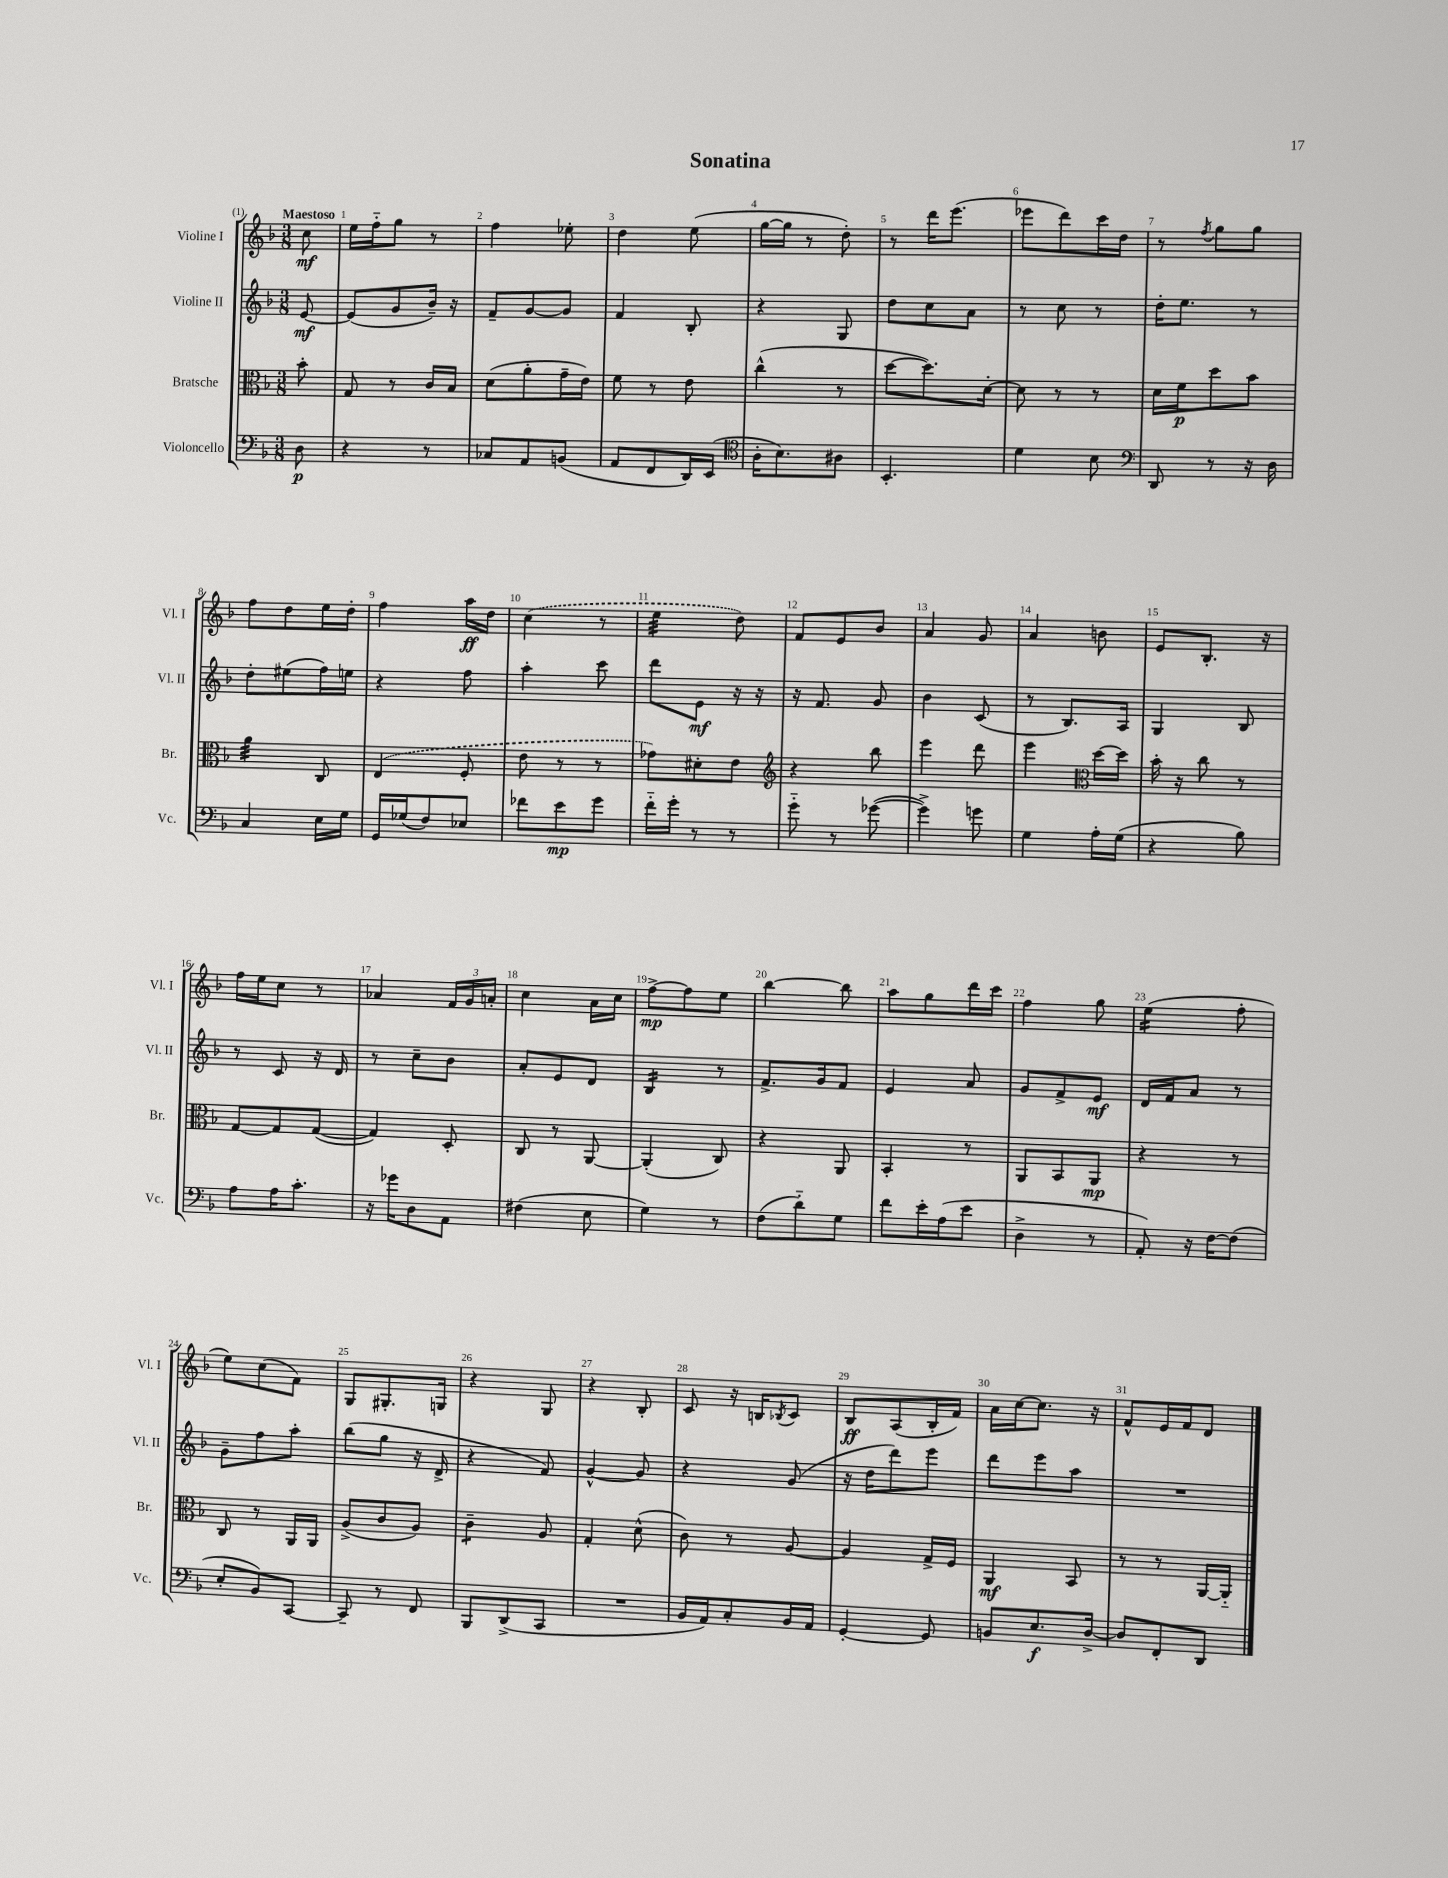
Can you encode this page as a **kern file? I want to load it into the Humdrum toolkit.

**kern	**kern	**kern	**kern
*staff4	*staff3	*staff2	*staff1
*clefF4	*clefC3	*clefG2	*clefG2
*k[b-]	*k[b-]	*k[b-]	*k[b-]
*M3/8	*M3/8	*M3/8	*M3/8
8D	8b-'	[8e	8cc
=	=	=	=
4r	8G	(8e]	16ee
.	.	.	16ff'~
.	8r	8g	8gg
8r	16c	16b-~)	8r
.	16B-	16r	.
=	=	=	=
8C-	(8d	8f~	4ff
8AA	8a'	[8g	.
(8BB	16g~	8g]	8ee-'
.	16e)	.	.
=	=	=	=
8AA	8f	4f	4dd
8FF	8r	.	.
16DD)	8e	8B-'	(8ee
(16EE	.	.	.
=	=	=	=
*clefC4	*	*	*
16A'	(4cc^^	4r	[16gg
8.B-)	.	.	16gg]
.	.	.	8r
8A#	8r	8G	8dd')
=	=	=	=
4.BB-'	[8dd	8dd	8r
.	8.dd])	8cc	16ddd
.	.	.	(8.eee
.	.	8a	.
.	[16d'	.	.
=	=	=	=
4d	8d]	8r	8eee-
.	8r	8cc	8ddd)
8B-	8r	8r	16ccc
.	.	.	16dd
=	=	=	=
*clefF4	*	*	*
8DD	16d	16dd'	8r
.	16f	8.ee	.
.	.	.	8qff
8r	8dd	.	8gg
16r	8b-	8r	8gg
16D	.	.	.
=	=	=	=
4C	4a	8dd'	8ff
.	.	(8ee#	8dd
16E	8C	16ff)	16ee
16G	.	16ee	16dd'
=	=	=	=
16GG	(4E	4r	4ff
(16G-	.	.	.
8F)	.	.	.
8E-	8F'	8ff	16aa
.	.	.	16dd
=	=	=	=
8f-	8e	4aa'	(4cc
8e	8r	.	.
8g	8r	8ccc	8r
=	=	=	=
16f'~	8g-)	8ddd	4ee
16g'	.	.	.
8r	8d#'	8e	.
8r	8e	16r	8dd)
.	.	16r	.
=	=	=	=
*	*clefG2	*	*
8g'~	4r	16r	8f
.	.	8.f	.
8r	.	.	8e
([8g-	8bb-	8g	8b-
=	=	=	=
4g-^])	4eee	4b-	4a
8g	8ddd	(8c	8g
=	=	=	=
4G	4eee	8r	4a
.	.	8.B-)	.
*	*clefC3	*	*
16A'	[16dd	.	8b
(16G	16dd]	16A	.
=	=	=	=
4r	16b-'	4G	8e
.	16r	.	.
.	8cc	.	8.B-'
8B-)	8r	8B-	.
.	.	.	16r
=	=	=	=
8A	[8G	8r	16ff
.	.	.	16ee
16A	8G]	8c	8cc
8.c'	.	.	.
.	([8G	16r	8r
.	.	16d	.
=	=	=	=
16r	4G])	8r	4a-
16g-	.	.	.
8D	.	8cc~	.
8AA	8D'	8b-	24f
.	.	.	24g
.	.	.	24a'
=	=	=	=
(4F#	8C	8a'	4cc
.	8r	8e	.
8E	[8AA	8d	16a
.	.	.	16cc
=	=	=	=
4G)	(4AA']	4B-	[8ff^
.	.	.	8ff]
8r	8C)	8r	8ee
=	=	=	=
(8F	4r	8.f^	[4bb-
8d'~)	.	.	.
.	.	16g	.
8G	8AA	8f	8bb-]
=	=	=	=
8f	4BB-'	4e	8aa
16e'	.	.	8gg
(16A	.	.	.
8e	8r	8a	16ddd
.	.	.	16ccc
=	=	=	=
4D^	8AA	8g	4ff
.	8BB-	8f^	.
8r	8AA	8e	8gg
=	=	=	=
8AA')	4r	16d	(4ee
.	.	16f	.
16r	.	8a	.
[16F	.	.	.
(8F]	8r	8r	8ff'
=	=	=	=
8E'	8C	8g~	8ee)
8BB-)	8r	8ff	(8cc
[8CC	16AA	8aa'	8f)
.	16AA	.	.
=	=	=	=
8CC~]	(8A^	(8bb-	8G
8r	8c	8gg	8.G#'
8FF	8A)	16r	.
.	.	16d^	16G
=	=	=	=
8BBB-	4c~	4r	4r
(8DD^	.	.	.
8CC	8A	8f)	8G
=	=	=	=
4.r	4G'	[4g^^	4r
.	(8d^^	8g]	8B-'
=	=	=	=
16BB-	8c)	4r	8c
16AA)	.	.	.
8C'	8r	.	16r
.	.	.	16B
.	.	.	8qB-
16BB-	[8A	(8g	8c
16AA	.	.	.
=	=	=	=
[4GG'	4A]	16r	8B-
.	.	16dd	.
.	.	8ddd)	(8A
8GG]	16G^	8eee	16B-'
.	16F	.	16f)
=	=	=	=
8BB	4AA	8ddd	16a
.	.	.	[16cc
8.E	.	8eee	8.cc]
.	8BB-	8aa	.
[16D^	.	.	16r
=	=	=	=
8D]	8r	4.r	8f^^
8FF'	8r	.	16e
.	.	.	16f
8DD	[16AA	.	8d
.	16AA'~]	.	.
==	==	==	==
*-	*-	*-	*-
